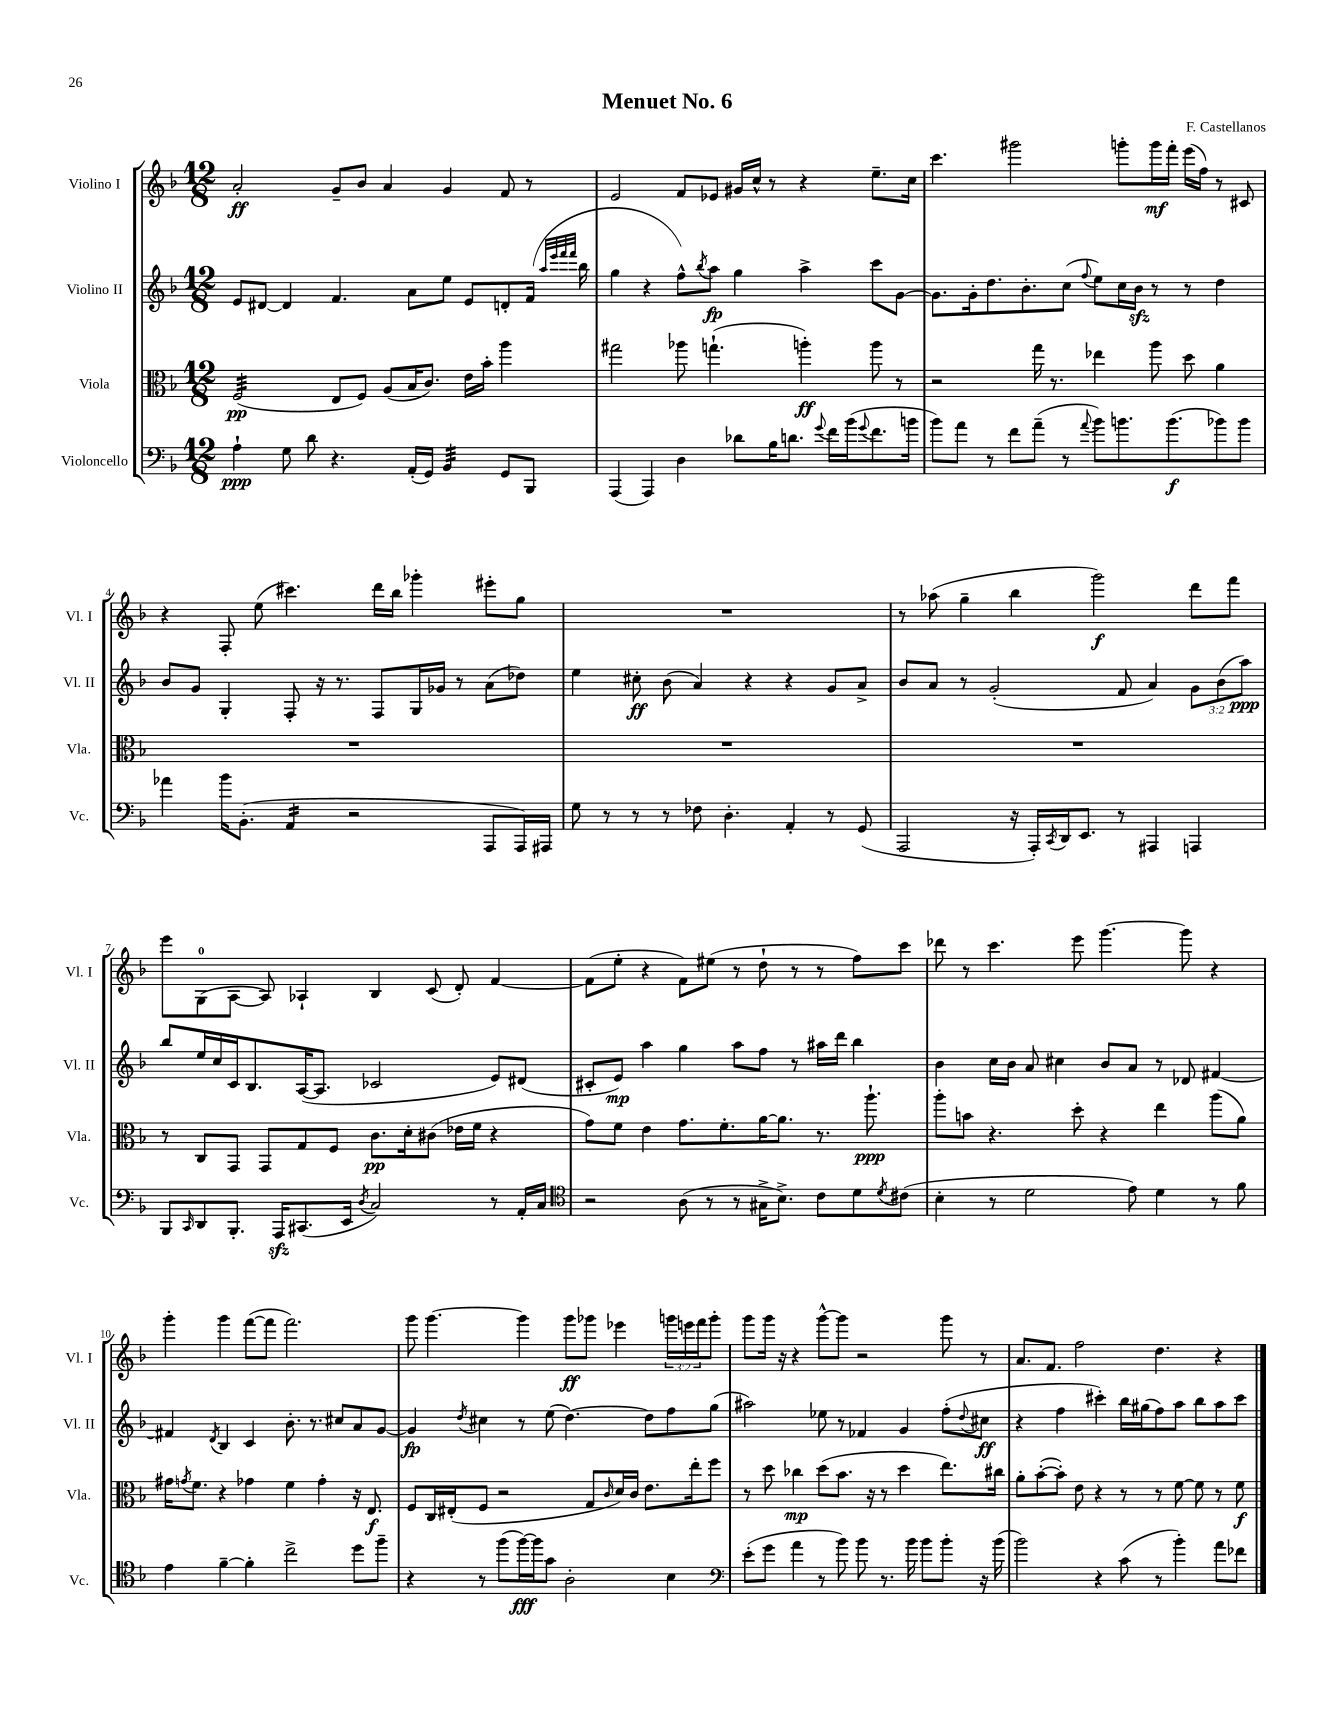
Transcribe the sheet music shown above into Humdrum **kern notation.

**kern	**kern	**kern	**kern
*staff4	*staff3	*staff2	*staff1
*clefF4	*clefC3	*clefG2	*clefG2
*k[b-]	*k[b-]	*k[b-]	*k[b-]
*M12/8	*M12/8	*M12/8	*M12/8
4A`\	(2F/	8e/L	2a'/
.	.	[8d#/J	.
8G\	.	4d#/]	.
8d\	.	.	.
4.r	8E/L	4.f/	8g~/L
.	8F/J)	.	8b-/J
.	(8A/L	.	4a/
(16AA'/LL	16B-/K	8a\L	.
16GG/JJ)	8.c/J)	.	.
4BB-/	.	8ee\J	4g/
.	16e\LL	8e/L	.
.	16b-'\JJ	.	.
8GG/L	4aa\	8d'/	8f/
8BBB-/J	.	(16f/Jk	8r
.	.	32qqaa/LLL	.
.	.	32qqeee/	.
.	.	32qqfff/	.
.	.	32qqfff/JJJ	.
.	.	16bb-\	.
=	=	=	=
(4AAA/	2gg#\	4gg\	2e/
4AAA/)	.	4r	.
4D\	8aa-\	8ff^^\L)	8f/L
.	.	8qbb-/	.
.	(4.gg`\	8aa\J	8e-/J
8d-\L	.	4gg\	16g#/LL
.	.	.	16cc^^/JJ
16B-\K	.	.	8r
8.d\J	.	.	.
.	4aa'\)	4aa^\	4r
8qqg/	.	.	.
16f\LL	.	.	.
(16b-\J	.	.	.
8qqg/	.	.	.
8.f\	8aa\	8ccc\L	8.ee~\L
.	8r	[8g\J	.
16b\Jk	.	.	16cc\Jk
=	=	=	=
8b-\L)	2r	8.g\]L	4.ccc\
8a\J	.	.	.
.	.	16g'\k	.
8r	.	8.dd\	.
8f\L	.	.	2ggg#\
.	.	8.b-'\	.
(8a~\J	16gg\	.	.
.	8.r	.	.
8r	.	(8cc\J	.
8qqa/	.	8qqff/	.
8b-\L)	4ee-\	8ee\L)	.
8.b\	.	16cc\L	8ggg'\L
.	.	16b-\JJ	.
.	8aa\	8r	16ggg\L
(8.b\	.	.	16fff'\JJ
.	8dd\	8r	(16eee\LL
.	.	.	16ff\JJ)
8b-\)	4a\	4dd\	8r
8b-\J	.	.	8c#/
=	=	=	=
4a-\	1.r	8b-/L	4r
.	.	8g/J	.
16b-\LK	.	4G'/	8F'/
(8.BB-'\J	.	.	.
.	.	.	(8ee\
4AA/	.	8F'/	4.ccc#\)
.	.	16r	.
.	.	8.r	.
2r	.	.	.
.	.	8F/L	16ddd\LL
.	.	.	16bb-\JJ
.	.	16G/L	4ggg-'\
.	.	16g-/JJ	.
.	.	8r	.
8AAA/L	.	(8a\L	8eee#'\L
16AAA/L)	.	8dd-\J)	8gg\J
16AAA#/JJ	.	.	.
=	=	=	=
8G\	1.r	4ee\	1.r
8r	.	.	.
8r	.	8cc#'\	.
8r	.	(8b-\	.
8F-\	.	4a/)	.
4.D'\	.	.	.
.	.	4r	.
4AA'/	.	4r	.
8r	.	8g/L	.
(8GG/	.	8a^/J	.
=	=	=	=
2AAA/	1.r	8b-/L	8r
.	.	8a/J	(8aa-\
.	.	8r	4gg~\
.	.	(2g'/	.
16r	.	.	4bb-\
16AAA'/LL)	.	.	.
8qCC/	.	.	.
16DD/J	.	.	.
8.EE/J	.	.	.
.	.	.	2ggg\)
8r	.	8f/	.
4AAA#/	.	4a/)	.
4AAA/	.	12g\L	8ddd\L
.	.	(12b-\	.
.	.	.	8fff\J
.	.	12aa\J)	.
=	=	=	=
8BBB-/L	8r	8bb-/L	8eee\L
16qqCC/	.	.	.
8DD/	8C/L	16ee/L	(8G\
.	.	16cc/	.
8.BBB-'/J	8GG/J	16c/J	[8A\J
.	.	8.B-/	.
.	8GG/L	.	8A/])
16AAA/LK	.	.	.
(8.CC#/	8G/	([16A/K	4A-`/
.	.	8.A/]J	.
.	8F/J	.	.
16EE/Jk	.	.	.
8qD/	.	.	.
2C/)	8.c\L	2c-/	4B-/
.	16d'\k	.	.
.	(8c#\J	.	(8c/
.	16e-\LL	.	8d'/)
.	16f\JJ	.	.
8r	4r	8e/L)	[4f/
16AA'/LL	.	(8d#/J	.
16C/JJ	.	.	.
=	=	=	=
*clefC4	*	*	*
2r	8g\L)	8c#'/L	(8f\]L
.	8f\J	8e/J)	8ee'\J
.	4e\	4aa\	4r
(8A\	8.g\L	4gg\	8f\L)
8r	.	.	(8ee#\J
.	8.f'\	.	.
8r	.	8aa\L	8r
16G#^\LK	[16a\K	8ff\J	8dd`\
8.B-^\J)	8.a\]J	.	.
.	.	8r	8r
8c\L	8.r	16aa#\LL	8r
.	.	16ddd\JJ	.
8d\	.	4bb-\	8ff\L)
.	8.aa`\	.	.
8qd/	.	.	.
(8c#\J	.	.	8ccc\J
=	=	=	=
4B-'\	8aa'\L	4b-\	8ddd-\
.	8b\J	.	8r
8r	4.r	16cc\LL	4.ccc\
.	.	16b-\JJ	.
2d\	.	8a/	.
.	.	4cc#\	.
.	8dd'\	.	8eee\
.	4r	8b-/L	[4.ggg\
8e\)	.	8a/J	.
4d\	4ee\	8r	.
.	.	8d-/	8ggg\]
8r	(8aa\L	[4f#/	4r
8f\	8a\J)	.	.
=	=	=	=
4e\	16g#\LK	4f#/]	4ggg'\
.	8qg/	.	.
.	8.f\J	.	.
.	.	8qd/	.
[4f~\	4r	4B-/	4ggg\
4f'\]	4g-\	4c/	([8fff\L
.	.	.	8fff\]J
2cc^\	4f\	8.b-'\	2.fff\)
.	.	8.r	.
.	4g-'\	.	.
.	.	8cc#/L	.
8dd\L	16r	8a/	.
.	8.E/	.	.
8ff~\J	.	[8g/J	.
=	=	=	=
4r	8F/L	4g/]	8ggg\
.	16C/L	.	[4.ggg\
.	(16E#'/J	.	.
.	.	8qdd/	.
8r	8F/J	4cc#\	.
(8ff\L	2r	.	.
[16ff\L)	.	8r	4ggg\]
16ff\]J	.	.	.
8g\J	.	(8ee\	.
2A'\	.	[4.dd\)	8ggg\L
.	8G/L	.	8ggg-\J
.	16qqc/	.	.
.	16d/L)	.	4eee-\
.	16c/JJ	.	.
.	8.e\L	8dd\]L	.
4B-\	.	8ff\	24ggg\LL
.	.	.	24eee\
.	16ee'\k	.	.
.	.	.	24fff\J
.	8ff\J	(8gg\J	8ggg'\J
=	=	=	=
*clefF4	*	*	*
(8e'\L	8r	2aa#\)	8ggg\L
8g\J	8dd\	.	16ggg\Jk
.	.	.	16r
4a\	4cc-\	.	4r
8r	(8dd\L	8ee-\	[8ggg^^\L
8b-\)	8.b-\J	8r	8ggg\]J
8b-\	.	4f-/	2r
.	16r	.	.
8.r	8r	.	.
.	4dd\	4g/	.
16b-\	.	.	.
8b-\L	.	.	.
8b-'\J	8.ee\L)	(8ff'\L	8ggg\
.	.	8qqdd/	.
16r	.	8cc#\J	8r
(16b-\	16cc#\Jk	.	.
=	=	=	=
2b-\)	8a'\L	4r	8.a/L
.	([8b-'\	.	.
.	.	.	8.f/J
.	8b-'\]J)	4ff\	.
.	8e\	.	2ff\
4r	4r	4ccc#'\)	.
(8c\	8r	16bb-\LL	.
.	.	(16gg#\J	.
8r	8r	8ff\)	4.dd\
4b-'\)	[8f\	8aa\J	.
.	8f\]	8bb-\L	.
8a\L	8r	8aa\	4r
8f-\J	8f\	8ccc#\J	.
==	==	==	==
*-	*-	*-	*-
